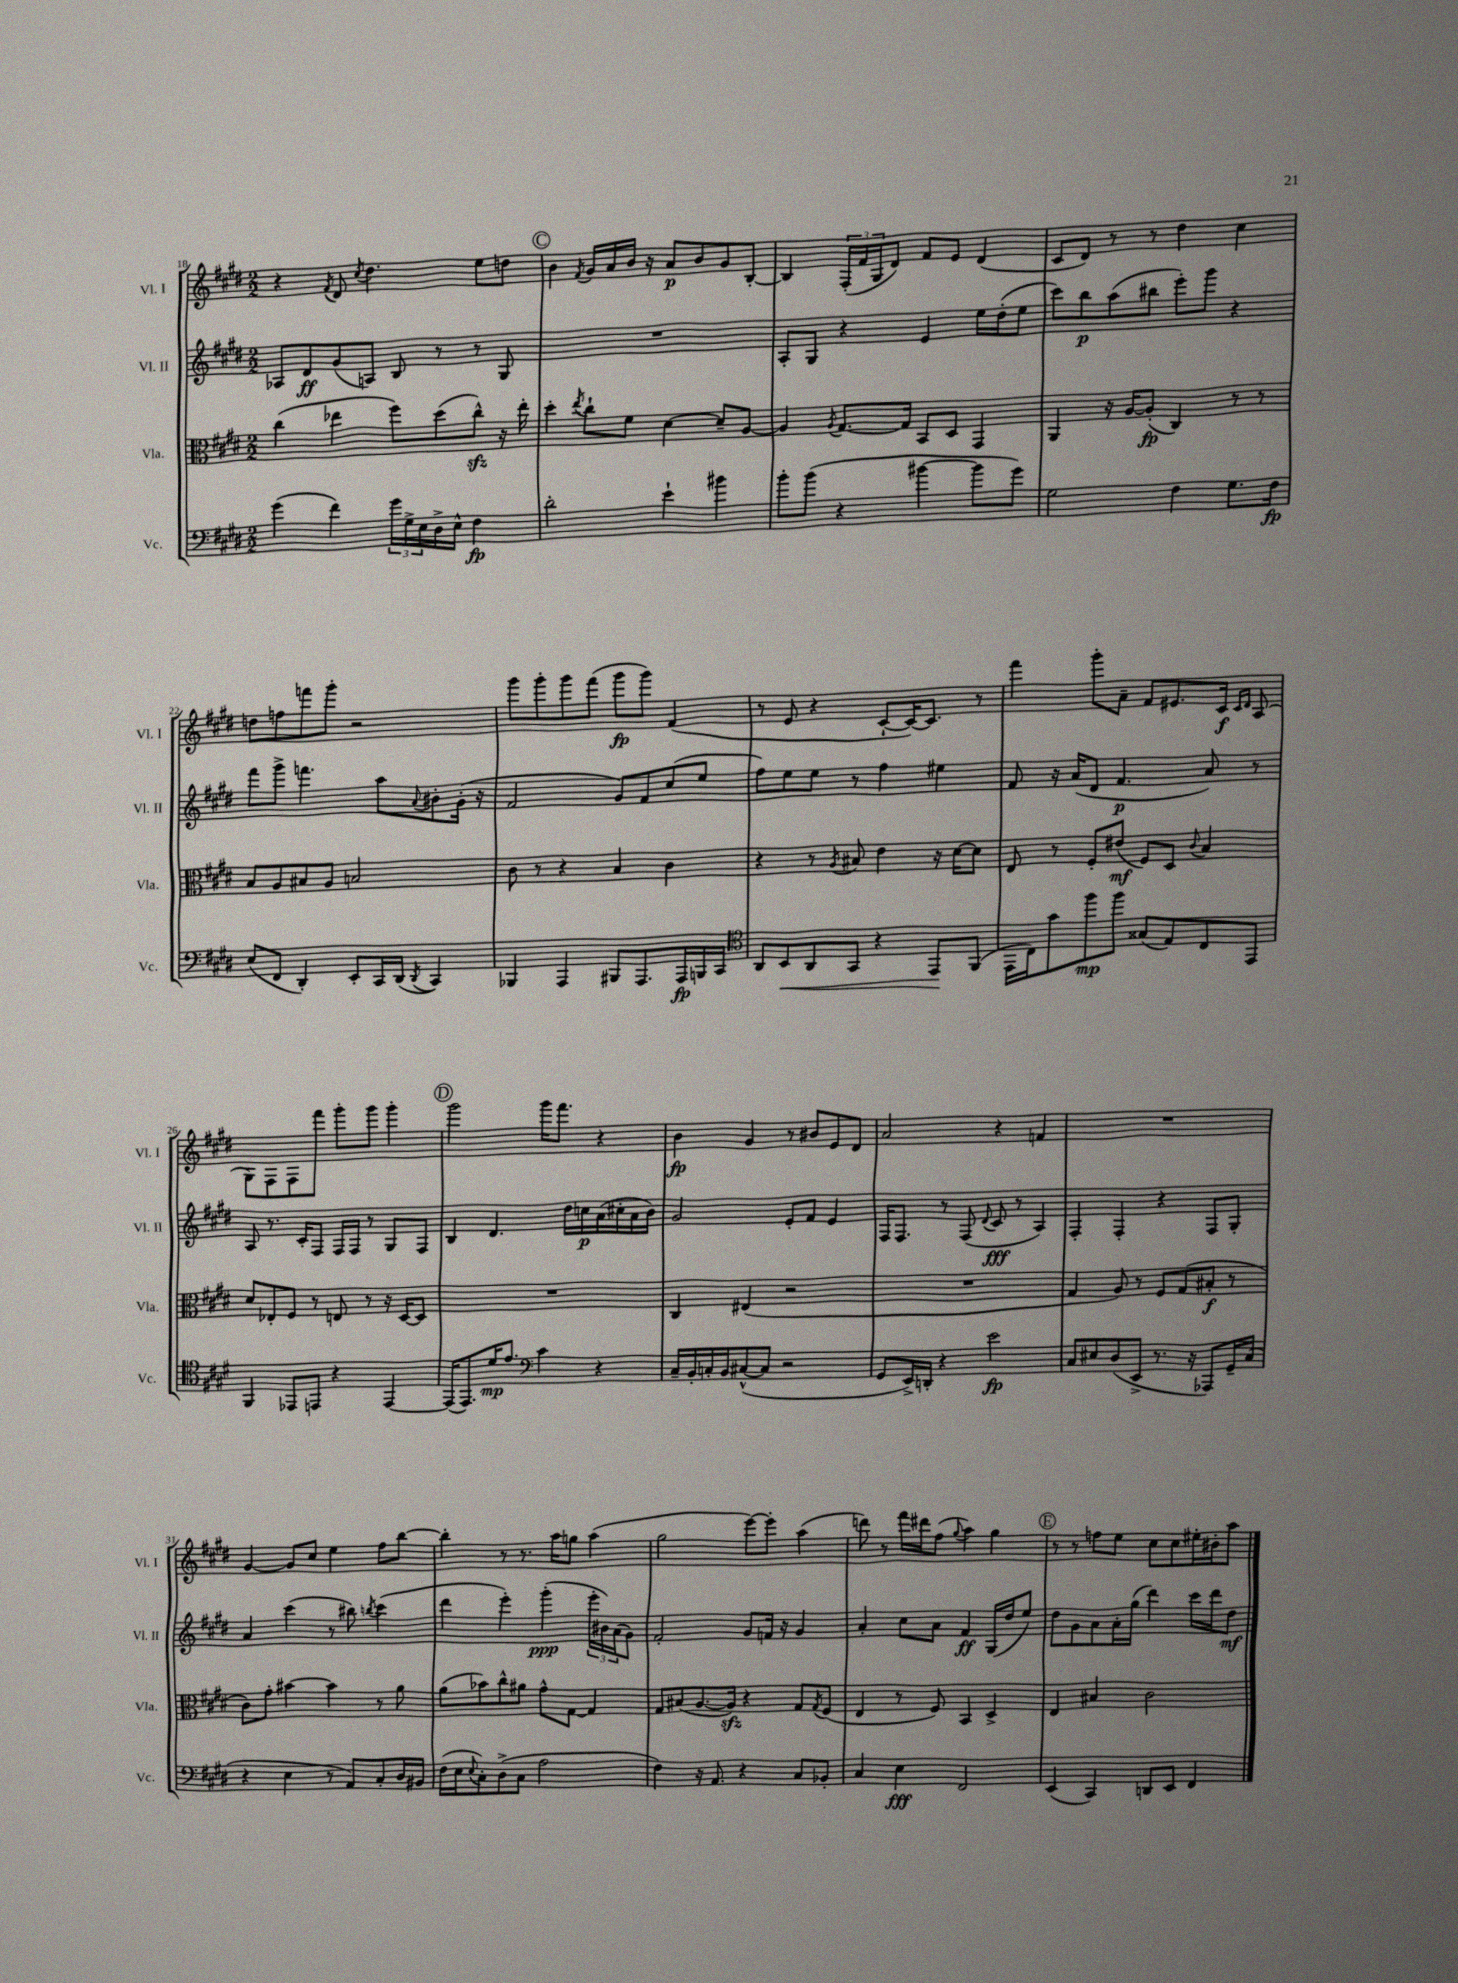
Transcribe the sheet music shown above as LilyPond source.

<<
\new StaffGroup <<
\new Staff = "s0" \with { instrumentName = "Vl. I" shortInstrumentName = "Vl. I" } {
    \clef treble \key e \major \numericTimeSignature \time 2/2
    r4 \acciaccatura { fis'8 } dis'8 \acciaccatura { cis''8 } dis''4. e''8 d''8 |
    \mark \markup { \circle "C" } b'4 \acciaccatura { fis'8 } gis'16 a'16 b'16 r16 a'8\p b'8 gis'8 b8~-. |
    b4 \tuplet 3/2 { fis16-.( fis'16 gis16 } dis'8) fis'8 e'8 dis'4( |
    cis'8 dis'8) r8 r8 dis''4 cis''4 |
    d''8 f''8 f'''8 gis'''8-. r2 |
    gis'''8 gis'''8-. gis'''8 fis'''8( gis'''8\fp gis'''8) fis'4( |
    r8 e'8 r4 cis'8~-! cis'16~) cis'8. r8 |
    fis'''4 gis'''8-. a'8-- fis'8 eis'8. cis'16\f \grace { cis'16 dis'16 } a8( |
    gis8) fis8 fis8 fis'''8 gis'''8-. gis'''8 gis'''4-. |
    \mark \markup { \circle "D" } gis'''2 gis'''16 fis'''8. r4 |
    b'4\fp gis'4 r8 bis'8 e'8 dis'8 |
    a'2 r4 f'4 |
    R1 |
    gis'4~ gis'8 cis''8 e''4 fis''8 b''8~ |
    b''4-. r8 r8. a''16 g''8 a''4( |
    gis''2 e'''8~) e'''8-. a''4( |
    d'''8) r8 fis'''16 dis'''16 fis''8( \appoggiatura { gis''8 } a''4) gis''4 |
    \mark \markup { \circle "E" } r8 r8 f''8 e''8 cis''8 cis''8 eis''16-. bis'16-. a''8 \bar "|." |
}
\new Staff = "s1" \with { instrumentName = "Vl. II" shortInstrumentName = "Vl. II" } {
    \clef treble \key e \major \numericTimeSignature \time 2/2
    aes8 dis'8\ff gis'8( a8) b8 r8 r8 gis8 |
    \mark \markup { \circle "C" } R1 |
    a8-. gis8 r4 e'4 e''16 dis''16-.( e''8 |
    cis'''8) b''8\p a''8( bis''8 e'''8-.) gis'''8 r4 |
    fis'''8 gis'''8-> f'''4. a''8 \appoggiatura { a'8 } bis'8-. gis'16-.( r16 |
    fis'2 gis'8) fis'8 cis''8( e''8 |
    fis''8) e''8 e''8 r8 fis''4 eis''4 |
    fis'8 r16 a'16( dis'8 fis'4.\p a'8) r8 |
    a8 r8. cis'16-. fis8 fis16 fis16 r8 gis8 fis8 |
    \mark \markup { \circle "D" } b4 dis'4. dis''16 c''16\p a'16( cis''16-. a'16 b'16) |
    gis'2 e'8-. fis'8 e'4 |
    fis16 fis8. r8 fis8( \appoggiatura { dis'8 } cis'8\fff r8 a4) |
    fis4-. fis4-. r4 fis8 gis8-. |
    a'4 cis'''4( r8 bis''8) \acciaccatura { b''8 } cis'''4( |
    dis'''4 e'''4-.) gis'''4-.\ppp( \tuplet 3/2 { e'''16-. bis'16) a'16( } gis'8) |
    fis'2-. gis'8 f'16 r16 gis'4 |
    a'4-. cis''8 a'8 fis'4\ff gis16( dis''16 e''8) |
    \mark \markup { \circle "E" } dis''8 gis'8 a'8 a'16-. gis''16( dis'''4) cis'''16 dis'''16 dis''8\mf \bar "|." |
}
\new Staff = "s2" \with { instrumentName = "Vla." shortInstrumentName = "Vla." } {
    \clef alto \key e \major \numericTimeSignature \time 2/2
    cis''4( ees''4 fis''8) dis''8( cis''8-^\sfz) r16 ees''16-. |
    \mark \markup { \circle "C" } dis''4-. \acciaccatura { e''8 } cis''8-! fis'8 dis'4~ dis'8-- a8~ |
    a4 \acciaccatura { a8 } gis8.~ gis16 b,8 dis8 gis,4 |
    a,4 r16 a16~ a8-.\fp( cis4) r8 r8 |
    b8 a8 bis8 a8 b2 |
    cis'8 r8 r4 b4 cis'4 |
    r4 r8 \acciaccatura { a8 } bis8 e'4 r16 dis'16~ dis'8 |
    e8 r8 fis8-. eis'8\mf( fis8) dis8 \appoggiatura { cis'8 } b4 |
    dis'8 ees8-. fis8 r8 e8 r8 r16 dis16~ dis8 |
    \mark \markup { \circle "D" } R1 |
    cis4 eis4( r2 |
    R1 |
    gis4 a8) r8 fis8 gis8( bis8-.\f r8 |
    cis'8) gis'8-. bis'4~ bis'4 r8 a'8 |
    a'8( bes'8) cis''8-^ ais'8 gis'8-^ gis8~ gis4 |
    gis8 bis8( a8.~ a16\sfz) r4 gis8 \acciaccatura { gis8 } fis8( |
    e4 r8 fis8) b,4 dis4-> |
    \mark \markup { \circle "E" } e4 bis4 cis'2 \bar "|." |
}
\new Staff = "s3" \with { instrumentName = "Vc." shortInstrumentName = "Vc." } {
    \clef bass \key e \major \numericTimeSignature \time 2/2
    gis'4( fis'4) \tuplet 3/2 { gis'16 gis16-> e16 } dis16-> e16-^ fis4\fp |
    \mark \markup { \circle "C" } dis'2-. e'4-! bis'4 |
    b'8-. b'8( r4 bis'4~ bis'8 gis'8) |
    gis2 fis4 gis8. fis16\fp |
    e8( fis,8 dis,4-.) e,8-. cis,16 dis,16( \acciaccatura { dis,8 } cis,4) |
    bes,,4 a,,4 bis,,8 a,,8. a,,16\fp b,,16 cis,16 |
    \clef tenor a,8 b,8\< a,8 gis,8 r4 e,8\! fis,8( |
    e,16 cis16) gis'8 fis''8\mp fis''8 gisis8( e8) cis8 e,8 |
    fis,4 ees,8 e,8 r4 e,4~ |
    \mark \markup { \circle "D" } e,16( e,8.) dis'16\mp e'8. \clef bass cis'4 r4 |
    cis16-- b,16-. c16-. b,16 cis8~-^( cis8 r2 |
    gis,8 e,16->) d,16-. r4 e'2\fp |
    cis8 eis8 dis8( e,8-> r8. r16 aes,,8) gis,16-- cis16( |
    r4 e4 r8 a,8) cis8-. dis16 bis,16 |
    fis16( e16 \appoggiatura { e8 } cis8-.) dis8->( cis8 a2 |
    fis4) r16 a,8. r4 cis8 bes,8-. |
    cis4 e4\fff fis,2 |
    \mark \markup { \circle "E" } e,4( cis,4) d,8 e,8 fis,4 \bar "|." |
}
>>
>>
\layout { \context { \Score currentBarNumber = #18 } }
